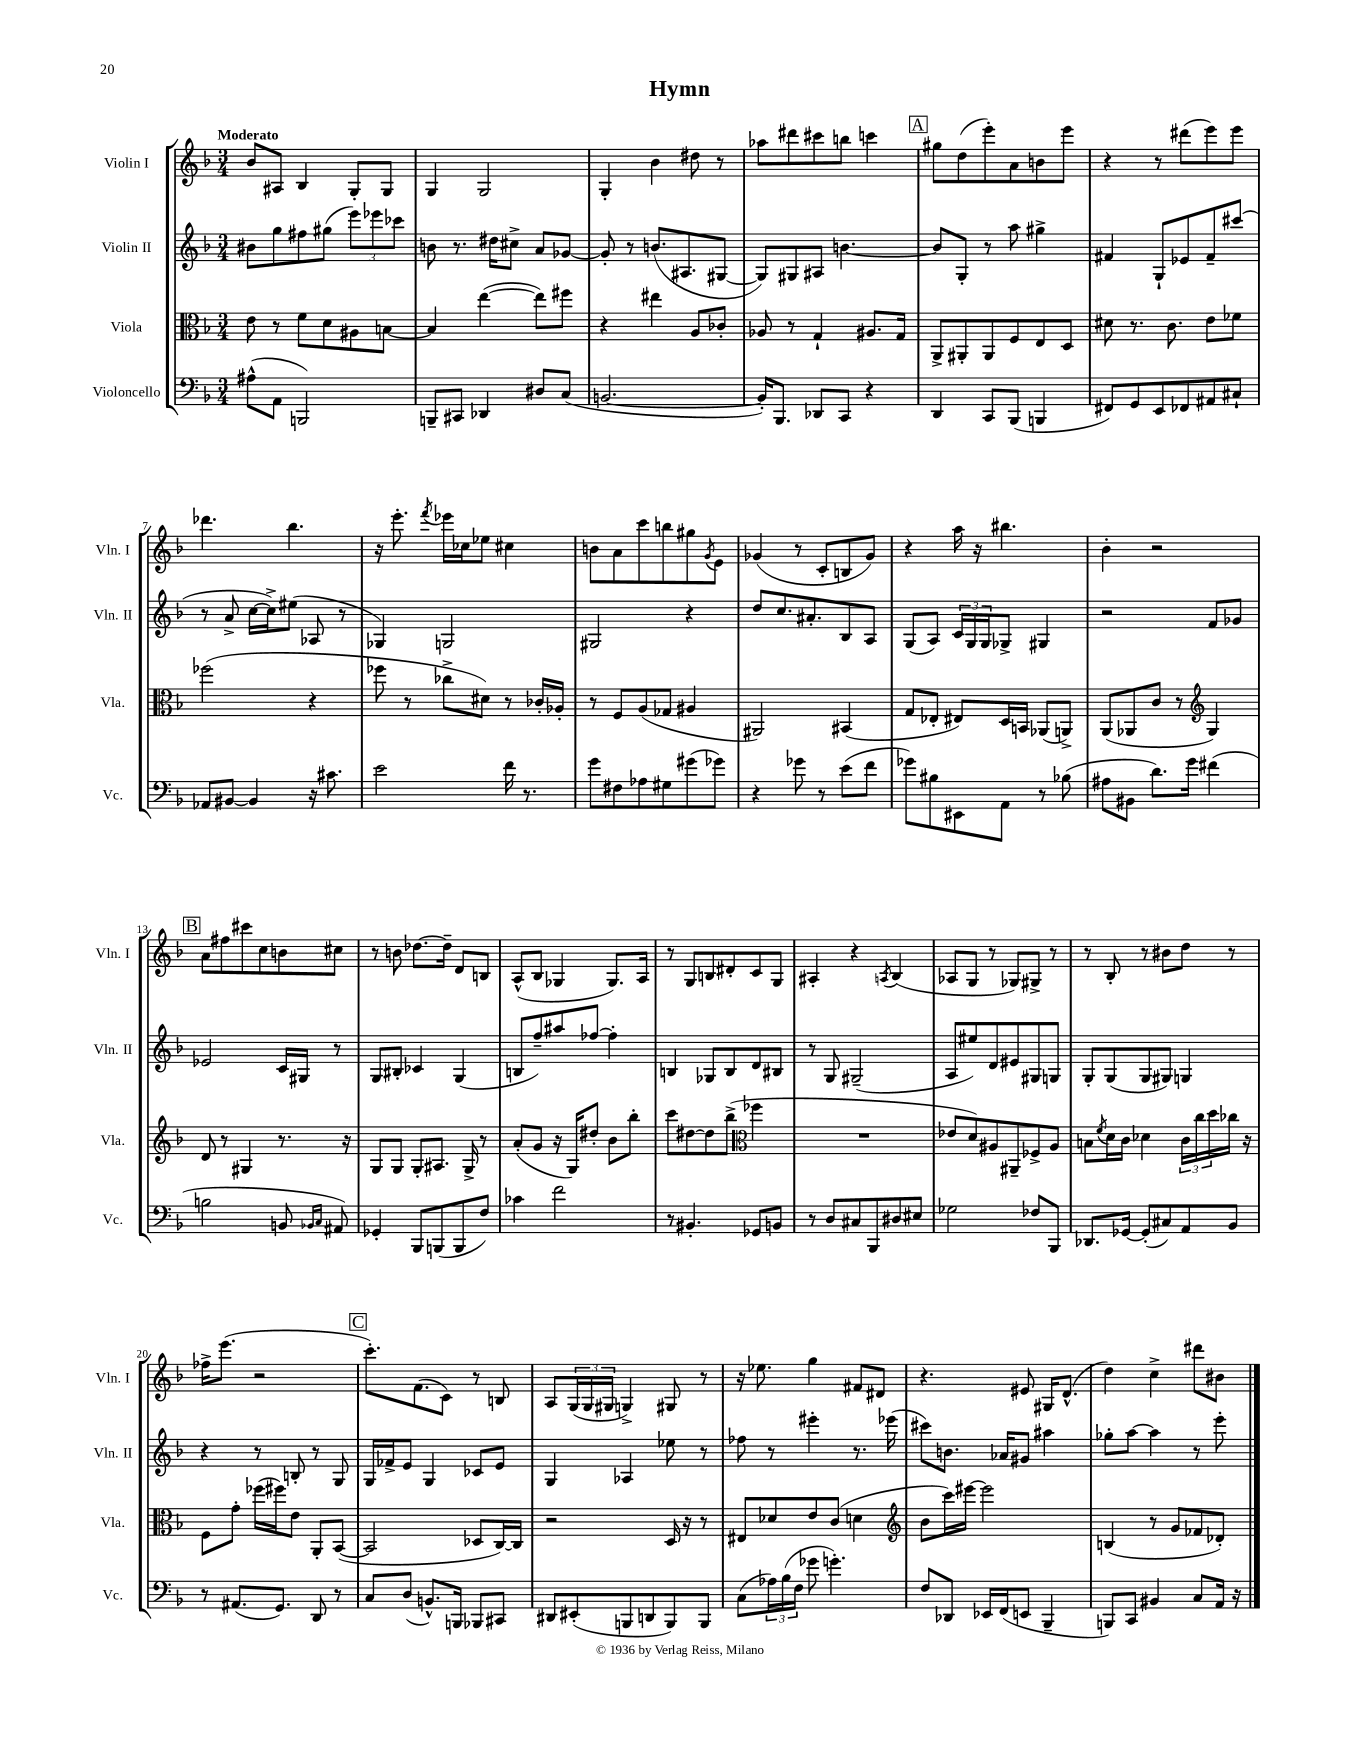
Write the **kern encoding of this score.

**kern	**kern	**kern	**kern
*staff4	*staff3	*staff2	*staff1
*clefF4	*clefC3	*clefG2	*clefG2
*k[b-]	*k[b-]	*k[b-]	*k[b-]
*M3/4	*M3/4	*M3/4	*M3/4
(8A#^^	8e	8b#	8b-
8AA	8r	8gg	8A#
2BBB)	8f	8ff#	4B-
.	8d	(8gg#	.
.	8A#	12eee)	8G'
.	.	12eee-	.
.	[8B	.	8G
.	.	12ccc-	.
=	=	=	=
8BBB~	4B]	8b	4G
8CC#	.	8.r	.
4DD-	([4ee	.	2G
.	.	16dd#	.
.	.	8cc#^	.
8D#	8ee])	8a	.
(8C	8ff#	[8g-	.
=	=	=	=
[2.BB	4r	8g-']	4G'
.	.	8r	.
.	4ee#	(8.b	4b-
.	.	8.A#	.
.	8A	.	8dd#
.	8c-'	[8G#	8r
=	=	=	=
16BB'])	8A-	8G#])	8aa-
8.BBB-	.	.	.
.	8r	8G#	8ddd#
8DD-	4G`	8A#	8ccc#
8CC	.	[4.b	8bb
4r	8.A#	.	4ccc
.	16G	.	.
=	=	=	=
4DD	8AA^	8b]	8gg#
.	8AA#'	8G'	(8dd
8CC	8AA#	8r	8eee')
(8BBB-	8F	8aa	8a
4BBB	8E	4gg#^	8b
.	8D	.	8eee
=	=	=	=
8FF#)	8d#	4f#	4r
8GG	8.r	.	.
8EE	.	8G`	8r
.	8.c	.	.
8FF-	.	8e-	(8ddd#
8AA#	8e	8f#~	8eee)
8C#`	8f-	(8ccc#	8eee
=	=	=	=
8AA-	(2ff-	8r	4.ddd-
[8BB#	.	8a^	.
4BB#]	.	[16cc	.
.	.	16cc^])	.
.	.	(8ee#	4.bb-
16r	4r	8A-	.
8.c#	.	.	.
.	.	8r	.
=	=	=	=
2e	8ff-	4G-)	16r
.	.	.	8.eee'
.	8r	.	.
.	.	.	8qfff
.	8cc-^	2G	16eee-
.	.	.	16cc-
.	8d#)	.	8ee-
16f	8r	.	4cc#
8.r	.	.	.
.	16c-'	.	.
.	16A-'	.	.
=	=	=	=
8g	8r	2G#	8b
8F#	8F	.	8a
8A-	(8A	.	8ccc
8G#	8G-	.	8bb
(8g#	4A#	4r	8gg#
.	.	.	8qg
8g-)	.	.	8e
=	=	=	=
4r	2AA#)	8dd	(4g-
.	.	8.cc	.
8g-	.	.	8r
.	.	8.a#'	.
8r	.	.	8c'
(8e	(4BB#	8B-	8B
8f	.	8A	8g-)
=	=	=	=
8g-)	8G	(8G	4r
8B#	8E-'	8A)	.
8EE#	8E#)	24c	16aa
.	.	24G	.
.	.	.	16r
.	.	24G	.
8AA	16D	8G-^	4.bb#
.	16BB	.	.
8r	(8AA-	4G#	.
(8B-	8AA^)	.	.
=	=	=	=
8A#	(8AA	2r	4b-'
8BB#	8AA-	.	.
8.d)	8c	.	2r
.	8r	.	.
16g	.	.	.
*	*clefG2	*	*
(4f#	4G)	8f	.
.	.	8g-	.
=	=	=	=
2B	8d	2e-	8a
.	8r	.	8ff#
.	4G#	.	8ccc#
.	.	.	8cc
8BB	8.r	16c	8b
.	.	16G#	.
16qqBB-	.	.	.
16qqC	.	.	.
8AA#)	.	8r	8cc#
.	16r	.	.
=	=	=	=
4GG-'	8G	8G	8r
.	8G	8B#'	8b
8BBB-	8G'	4c-	[8.dd-
(8BBB	8.A#	.	.
.	.	.	16dd-~]
8BBB	.	(4G	8d
.	16G^	.	.
8F)	8r	.	8B
=	=	=	=
4c-	(8a'	8B	(8A^^
.	8g	8ff~)	8B-
2f	16r	8aa#	4G-
.	16G)	.	.
.	8dd#'	[8ff-	.
.	8b-	4ff-']	8.G-)
.	8bb-'	.	.
.	.	.	16A
=	=	=	=
8r	8ccc	4B	8r
4.BB#'	[8dd#	.	8G
.	8dd#]	8G-	8B
.	(8bb-^	8B	8d#'
*	*clefC3	*	*
8GG-	4ff-	8d	8c
8BB	.	8B#	8G
=	=	=	=
8r	2.r	8r	4A#'
8D	.	8G	.
8C#	.	(2G#~	4r
8BBB-	.	.	.
.	.	.	8qA
8D#	.	.	(4B-
8E#	.	.	.
=	=	=	=
2G-	8e-	8A	8A-
.	8d)	8ee#)	8G
.	8A#	8d	8r
.	8AA#~	8e#	8G-)
8F-	8F-^	8G#	8G#^
8BBB-	8A#	8G	8r
=	=	=	=
8.DD-	8B	8G'	8r
.	8qf	.	.
.	16d	(8G	8B-'
[16GG-	16c	.	.
(8GG-']	4d-	8G	8r
8C#)	.	8G#)	8b#
8AA	24c	4G	8dd
.	24cc	.	.
.	24dd	.	.
8BB-	16cc-	.	8r
.	16r	.	.
=	=	=	=
8r	8F	4r	16ff-^
.	.	.	(8.eee
(8.AA#	8g'	.	.
.	(16ff-	8r	2r
8.GG)	16ff#)	.	.
.	8e	8B'	.
8DD	8AA'	8r	.
8r	([8BB-	8G	.
=	=	=	=
8C	2BB-]	16G	8.ccc')
.	.	16f-^	.
(8D	.	8e	.
.	.	.	(8.f
8.BB^^)	.	4G	.
.	.	.	8c)
16BBB	.	.	.
8BBB-	8D-	8c-	8r
8CC#	[16C)	8e	8B
.	16C]	.	.
=	=	=	=
8DD#	2r	4G	8A
(8EE#'	.	.	(24G
.	.	.	24G
.	.	.	24G#
8BBB	.	4A-	4G^)
8DD	.	.	.
8BBB)	16D	8ee-	8G#
.	16r	.	.
8BBB	8r	8r	8r
=	=	=	=
(8C	8E#	8ff-	16r
.	.	.	8.ee-
24A-)	8d-	8r	.
(24B-	.	.	.
24F	.	.	.
8g-	8e	4eee#'	4gg
4.g')	(8c	.	.
.	4d	8.r	8f#
.	.	.	8d#
.	.	(16eee-	.
=	=	=	=
*	*clefG2	*	*
8F	8b-	8ccc#)	4.r
8DD-	16ccc)	8.b	.
.	[16eee#	.	.
16EE-	2eee#]	.	.
(16FF	.	16a-	.
8EE	.	8g#	8e#
4BBB-~	.	4aa#	16G#
.	.	.	(8.d^^
=	=	=	=
8BBB)	(4B	8gg-'	4dd)
8CC	.	[8aa	.
4BB#	8r	4aa]	4cc^
.	8g	.	.
8C	8f-	8r	8ddd#
16AA	8d-')	8eee'	8b#
16r	.	.	.
==	==	==	==
*-	*-	*-	*-
